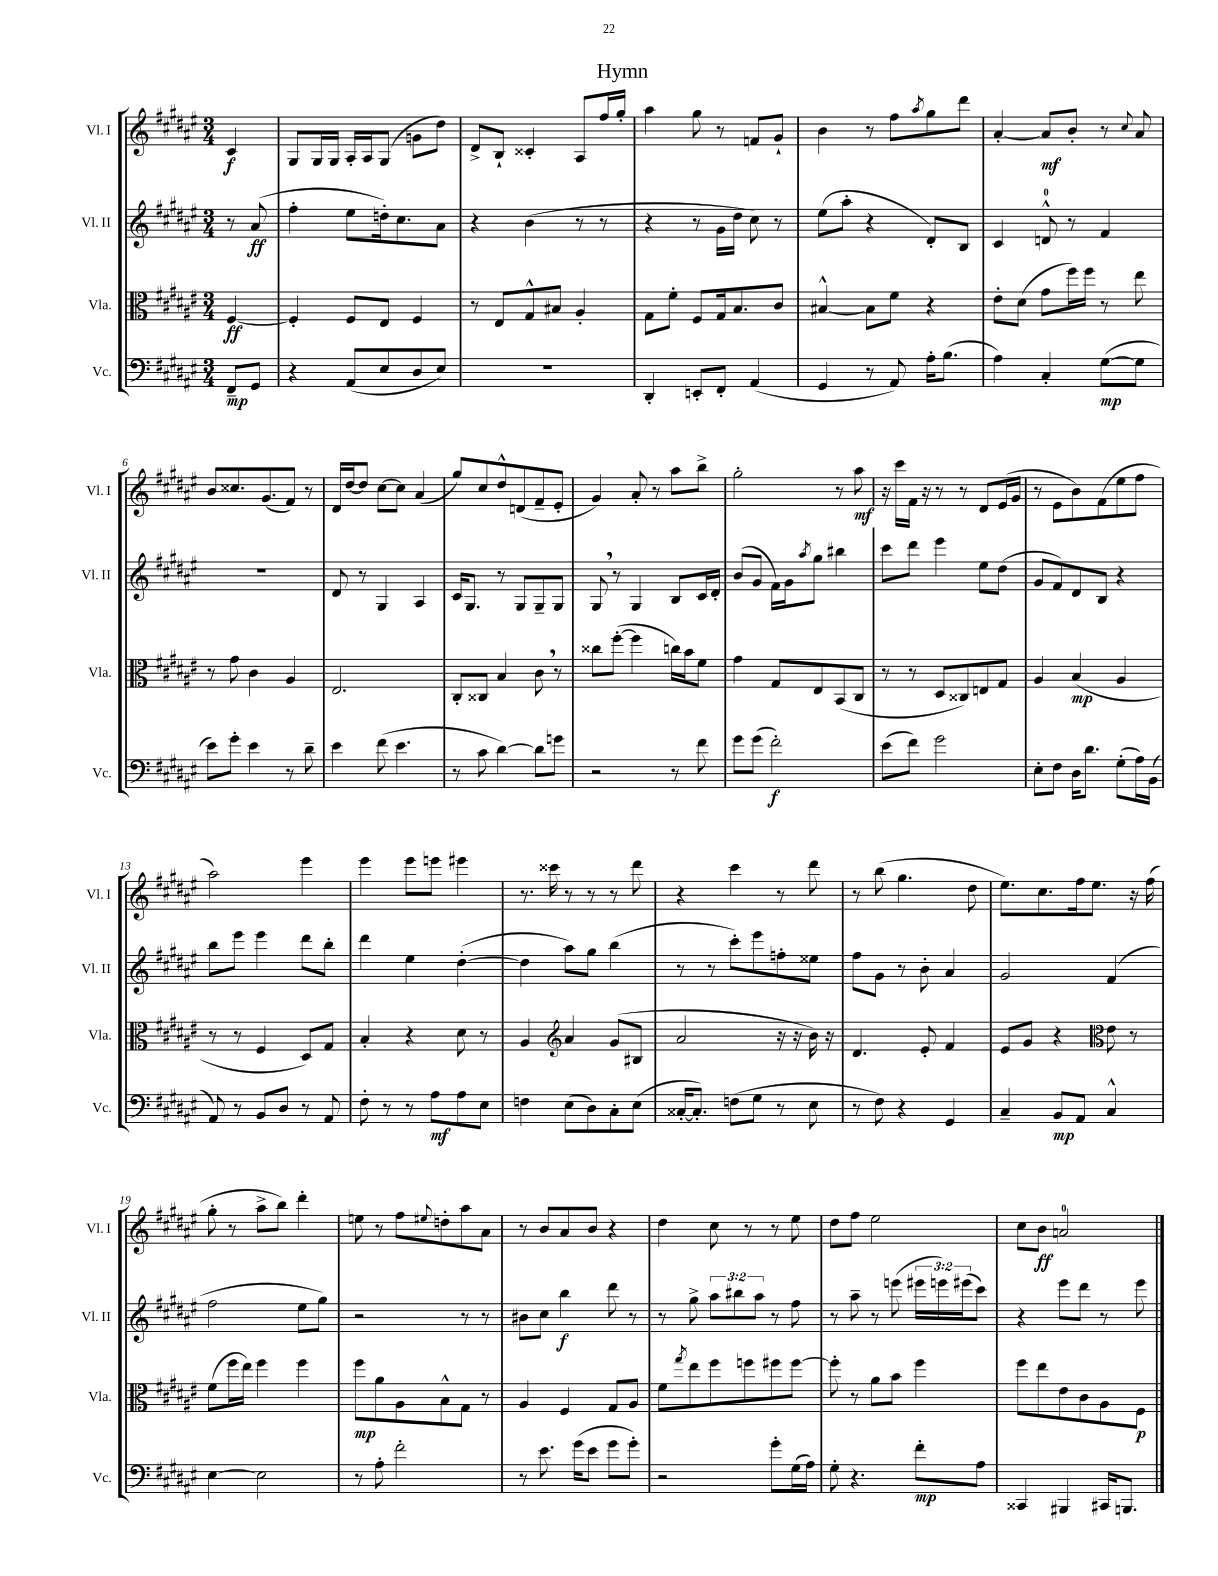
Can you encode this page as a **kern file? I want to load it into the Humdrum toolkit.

**kern	**kern	**kern	**kern
*staff4	*staff3	*staff2	*staff1
*clefF4	*clefC3	*clefG2	*clefG2
*k[f#c#g#d#a#e#]	*k[f#c#g#d#a#e#]	*k[f#c#g#d#a#e#]	*k[f#c#g#d#a#e#]
*M3/4	*M3/4	*M3/4	*M3/4
8FF#~	[4F#	8r	4c#
8GG#	.	(8a#	.
=	=	=	=
4r	4F#']	4ff#'	8G#
.	.	.	16G#
.	.	.	16G#
(8AA#	8F#	8ee#	16A#'
.	.	.	16A#
8E#	8E#	16dd')	(8G#
.	.	8.cc#	.
8D#	4F#	.	8g
8E#)	.	8a#	8dd#)
=	=	=	=
2.r	8r	4r	8d#^
.	8E#	.	8B`
.	8G#^^	(4b	4c##'
.	8B#	.	.
.	4A#'	8r	8A#
.	.	8r	16ff#
.	.	.	16gg#'
=	=	=	=
4DD#'	8G#	4r	4aa#
.	8f#'	.	.
8EE'	8F#	8r	8gg#
8FF#'	16G#	16g#	8r
.	8.B	16dd#	.
(4AA#	.	8cc#)	8f
.	8c#	8r	8g#`
=	=	=	=
4GG#	[4B#^^	(8ee#	4b
.	.	8aa#'	.
8r	8B#]	4r	8r
8AA#)	8f#	.	8ff#
.	.	.	8qaa#
16A#'	4r	8d#')	8gg#
(8.B	.	.	.
.	.	8B	8ddd#
=	=	=	=
4A#)	8e#'	4c#	[4a#'
.	(8d#	.	.
4C#'	8g#	8d^^	8a#]
.	16ff#)	8r	8b'
.	16ff#	.	.
([8G#	8r	4f#	8r
.	.	.	8qqcc#
8G#]	8ee#	.	8a#
=	=	=	=
8e#)	8r	2.r	8b
8g#'	8g#	.	8.cc##
4e#	4c#	.	.
.	.	.	(8.g#
8r	4A#	.	8f#)
8d#~	.	.	8r
=	=	=	=
4e#	2.E#	8d#	16d#
.	.	.	[16dd#
.	.	8r	8dd#]
(8f#	.	4G#	[8cc#
4.e#	.	.	8cc#]
.	.	4A#	(4a#
=	=	=	=
8r	8C#'	16c#	8gg#)
.	.	8.G#	.
8c#	8C##	.	8cc#
[4d#)	4B	8r	8dd#^^
.	.	8G#	(8d
8d#]	8c#	8G#~	8f#~
8g	8r	8G#	8e#'
=	=	=	=
2r	8cc##	8G#	4g#)
.	([8ff#'	8r	.
.	4ff#]	4G#	8a#'
.	.	.	8r
8r	16cc)	8B	8aa#
.	16b	.	.
8f#	8f#	16c#	8bb^
.	.	16d#'	.
=	=	=	=
8g#	4g#	(8b	2gg#'
(8g#	.	8g#	.
2f#')	8G#	16f#)	.
.	.	16g#	.
.	.	8qaa#	.
.	8E#	8gg#	.
.	(8BB	4bb#	8r
.	8C#	.	8aa#
=	=	=	=
(8e#	8r	8ccc#	16r
.	.	.	16ccc#
8f#)	8r	8ddd#	16f#
.	.	.	16r
2g#	8D#	4eee#	8r
.	8C##)	.	8r
.	8E	8ee#	8d#
.	8G#	(8dd#	(16e#
.	.	.	16g#
=	=	=	=
8E#'	4A#	8g#	8r
8F#	.	8f#)	8e#
16D#	(4B	8d#	8b)
8.d#	.	.	.
.	.	8B	(8f#
(8G#'	4A#	4r	8ee#
16A#)	.	.	8ff#
(16BB	.	.	.
=	=	=	=
8AA#)	8r	8bb	2aa#)
8r	8r	8eee#	.
8BB	4F#	4eee#	.
8D#	.	.	.
8r	8D#)	8ddd#	4eee#
8AA#	8G#	8bb'	.
=	=	=	=
8F#'	4B'	4ddd#	4eee#
8r	.	.	.
8r	4r	4ee#	8eee#
8A#	.	.	8eee
8A#	8d#	([4dd#'	4eee#
8E#	8r	.	.
=	=	=	=
4F	4A#	4dd#]	8.r
.	.	.	16ccc##
*	*clefG2	*	*
(8E#	4a#	8aa#)	8r
8D#)	.	8gg#	8r
8C#'	(8g#	(4bb	8r
(8E#	8B#	.	8ddd#
=	=	=	=
[16C##'	2a#	8r	4r
8.C##'])	.	.	.
.	.	8r	.
(8F	.	8ccc#')	4ccc#
8G#	.	8eee#	.
8r	16r	8ff'	8r
.	16r	.	.
8E#	16b)	8ee##	8ddd#
.	16r	.	.
=	=	=	=
8r	4.d#	8ff#	8r
8F#)	.	8g#	(8bb
4r	.	8r	4.gg#
.	8e#'	8b'	.
4GG#	4f#	4a#	.
.	.	.	8dd#
=	=	=	=
4C#~	8e#	2g#	8.ee#)
.	8g#	.	.
.	.	.	8.cc#
8BB	4r	.	.
8AA#	.	.	16ff#
.	.	.	8.ee#
*	*clefC3	*	*
4C#^^	8e#	(4f#	.
.	8r	.	16r
.	.	.	(16ff#
=	=	=	=
[4E#	(8f#	2ff#	8gg#'
.	16ff#	.	8r
.	16ee#)	.	.
2E#]	4ff#	.	8aa#^
.	.	.	8bb)
.	4ff#	8ee#	4ddd#'
.	.	8gg#)	.
=	=	=	=
8r	8ff#	2r	8ee
8A#'	8a#	.	8r
2f#'	8A#	.	8ff#
.	.	.	8qqee#
.	8B^^	.	8dd'
.	8G#	8r	8aa#
.	8r	8r	8a#
=	=	=	=
8r	4A#	8b#	8r
8.e#	.	8cc#	8b
.	4F#	4bb	8a#
(16g#	.	.	.
8e#	.	.	8b
8g#	8G#	8ddd#	4r
8g#')	8A#	8r	.
=	=	=	=
2r	8f#	8r	4dd#
.	8qgg#	.	.
.	8ee#	8gg#^	.
.	8ff#	12aa#	8cc#
.	.	12bb#	.
.	8ff	.	8r
.	.	12aa#	.
8g#'	8ff#	8r	8r
(16G#	[8ff#	8ff#	8ee#
16A#)	.	.	.
=	=	=	=
8G#'	8ff#']	8r	8dd#
4.r	8r	8aa#~	8ff#
.	8a#	8r	2ee#
.	8b	(8eee	.
8f#'	4ff#	24eee#	.
.	.	24eee)	.
.	.	(24eee#	.
8A#	.	8ccc#)	.
=	=	=	=
4CC##	8ff#	4r	8cc#
.	8ee#	.	8b
4BBB#	8e#	8eee#	2a
.	8c#	8ddd#	.
16CC#	8A#	8r	.
8.BBB	.	.	.
.	8F#	8eee#	.
==	==	==	==
*-	*-	*-	*-
